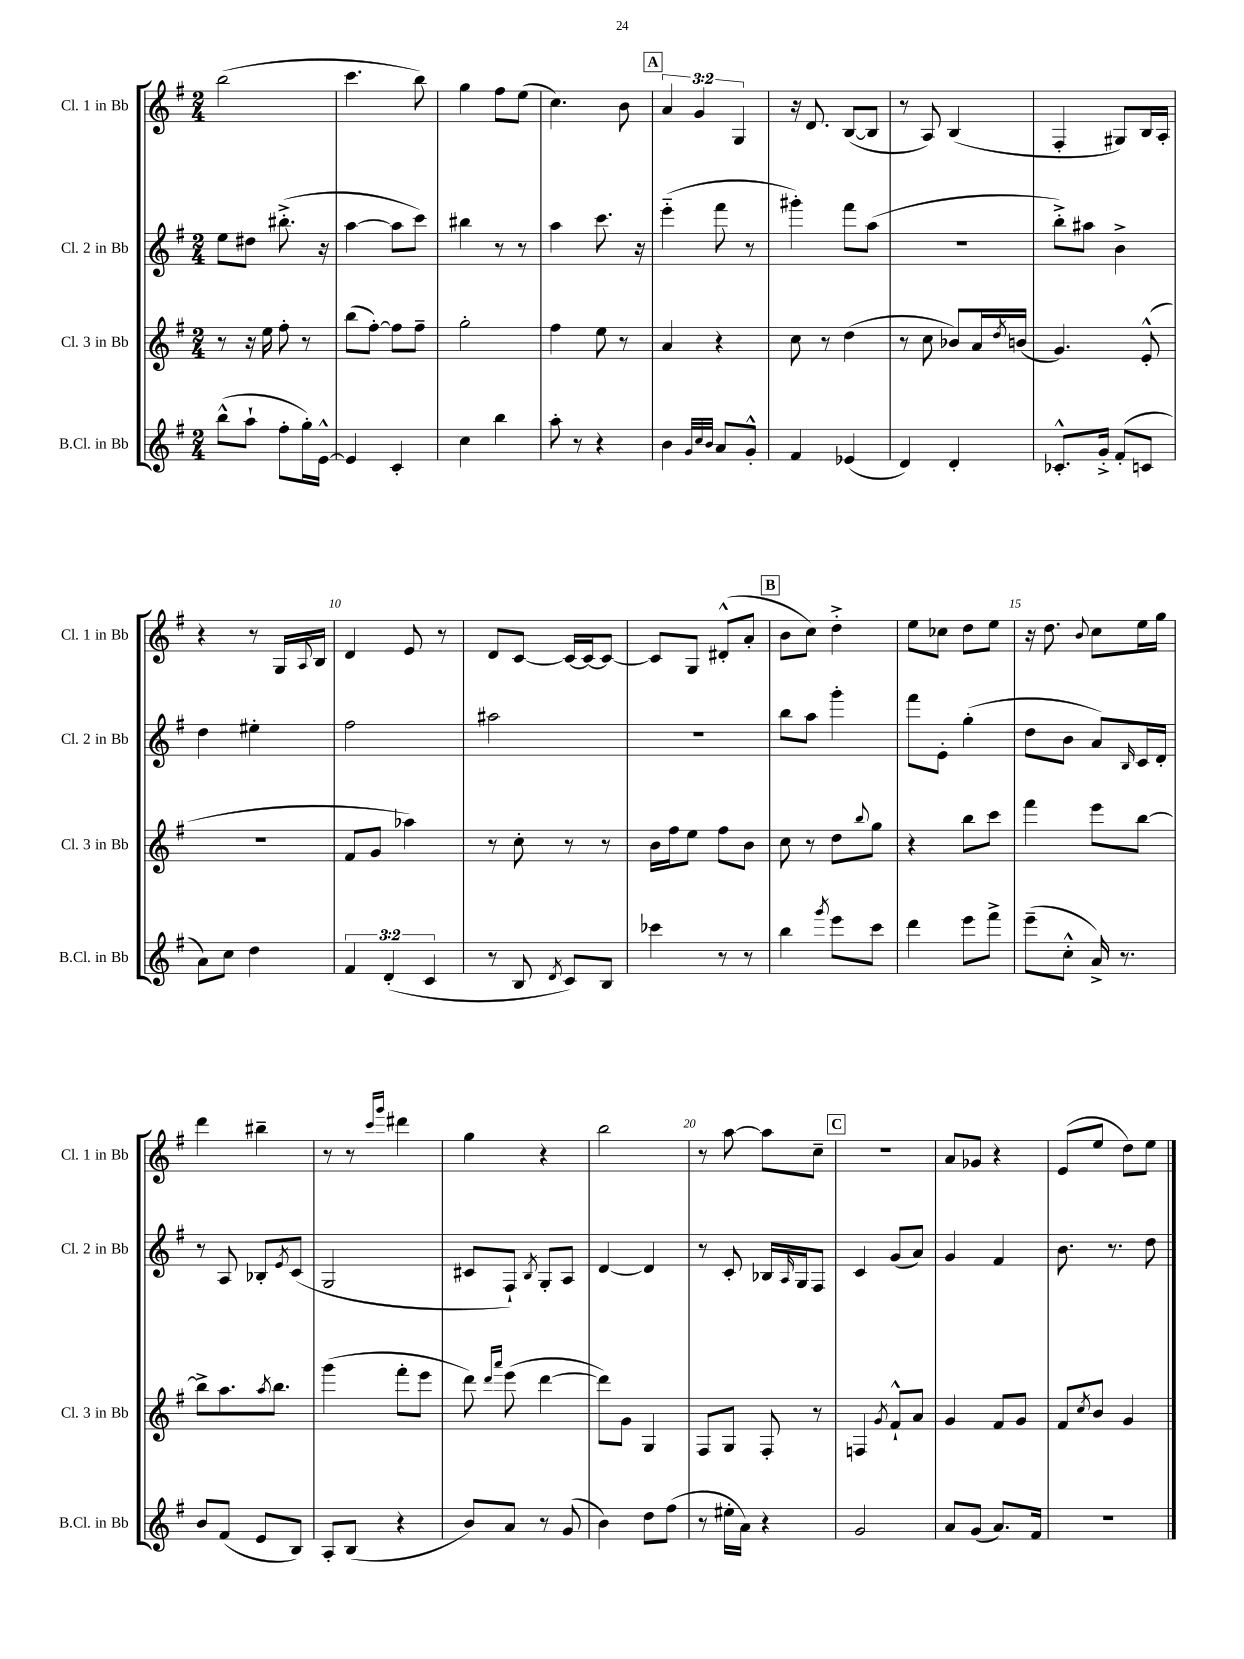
<<
\new StaffGroup <<
\new Staff = "s0" \with { instrumentName = "Cl. 1 in Bb" shortInstrumentName = "Cl. 1 in Bb" } {
    \clef treble \key g \major \numericTimeSignature \time 2/4 \override Staff.TupletNumber.text = #tuplet-number::calc-fraction-text
    b''2( |
    c'''4. b''8) |
    g''4 fis''8 e''8( |
    c''4.) b'8 |
    \mark \markup { \box "A" } \tuplet 3/2 { a'4 g'4 g4 } |
    r16 d'8. b8~( b8 |
    r8 a8) b4( |
    fis4-. gis8) b16 a16-. |
    r4 r8 g16 \appoggiatura { a8 } b16 |
    d'4 e'8 r8 |
    d'8 c'8~ c'16~ c'16~ c'8~ |
    c'8 g8 dis'8-.-^( a'8-. |
    \mark \markup { \box "B" } b'8 c''8) d''4-.-> |
    e''8 ces''8 d''8 e''8 |
    r16 d''8. \appoggiatura { b'8 } c''8 e''16 g''16 |
    d'''4 bis''4-- |
    r8 r8 \grace { c'''16 g'''16 } dis'''4 |
    g''4 r4 |
    b''2 |
    r8 a''8~ a''8 c''8-- |
    \mark \markup { \box "C" } r2 |
    a'8 ges'8 r4 |
    e'8( e''8 d''8) e''8 \bar "|." |
}
\new Staff = "s1" \with { instrumentName = "Cl. 2 in Bb" shortInstrumentName = "Cl. 2 in Bb" } {
    \clef treble \key g \major \numericTimeSignature \time 2/4
    e''8 dis''8 bis''8.-.->( r16 |
    a''4~ a''8 c'''8) |
    bis''4 r8 r8 |
    a''4 c'''8. r16 |
    \mark \markup { \box "A" } e'''4-_( fis'''8 r8 |
    gis'''4-.) fis'''8 a''8( |
    R2 |
    b''8-.->) ais''8 b'4-> |
    d''4 eis''4-. |
    fis''2 |
    ais''2 |
    R2 |
    \mark \markup { \box "B" } b''8 a''8 g'''4-. |
    fis'''8 e'8-. g''4-.( |
    d''8 b'8 a'8) \grace { b16 } c'16 d'16-. |
    r8 a8 bes8-. \acciaccatura { e'8 } c'8( |
    g2 |
    cis'8 fis8-!) \acciaccatura { b8 } g8-. a8 |
    d'4~ d'4 |
    r8 c'8-. bes16 \grace { a16 } g16 fis8 |
    \mark \markup { \box "C" } c'4 g'8( a'8) |
    g'4 fis'4 |
    b'8. r8. d''8 \bar "|." |
}
\new Staff = "s2" \with { instrumentName = "Cl. 3 in Bb" shortInstrumentName = "Cl. 3 in Bb" } {
    \clef treble \key g \major \numericTimeSignature \time 2/4
    r8 r16 e''16 fis''8-. r8 |
    b''8( fis''8~-.) fis''8 fis''8-- |
    g''2-. |
    fis''4 e''8 r8 |
    \mark \markup { \box "A" } a'4 r4 |
    c''8 r8 d''4( |
    r8 c''8 bes'8) a'16 \acciaccatura { d''8 } b'16( |
    g'4.) e'8-.-^( |
    R2 |
    fis'8 g'8 aes''4) |
    r8 c''8-. r8 r8 |
    b'16 fis''16 e''8 fis''8 b'8 |
    \mark \markup { \box "B" } c''8 r8 d''8 \appoggiatura { b''8 } g''8 |
    r4 b''8 c'''8 |
    fis'''4 e'''8 b''8~ |
    b''8-> a''8. \acciaccatura { a''8 } b''8. |
    g'''4( fis'''8-. e'''8 |
    d'''8) \grace { d'''16 a'''16 } e'''8( d'''4~ |
    d'''8) g'8 g4 |
    fis8 g8 fis8-. r8 |
    \mark \markup { \box "C" } f4 \acciaccatura { g'8 } fis'8-!-^ a'8 |
    g'4 fis'8 g'8 |
    fis'8 \acciaccatura { c''8 } b'8 g'4 \bar "|." |
}
\new Staff = "s3" \with { instrumentName = "B.Cl. in Bb" shortInstrumentName = "B.Cl. in Bb" } {
    \clef treble \key g \major \numericTimeSignature \time 2/4 \override Staff.TupletNumber.text = #tuplet-number::calc-fraction-text
    b''8-^( a''8-! fis''8-. g''16-.) e'16~-^ |
    e'4 c'4-. |
    c''4 b''4 |
    a''8-. r8 r4 |
    \mark \markup { \box "A" } b'4 \grace { g'32 c''32 b'32 } a'8 g'8-.-^ |
    fis'4 ees'4( |
    d'4) d'4-. |
    ces'8.-.-^ g'16-.-> fis'8-.( c'8 |
    a'8) c''8 d''4 |
    \tuplet 3/2 { fis'4 d'4-.( c'4 } |
    r8 b8 \acciaccatura { d'8 } c'8) b8 |
    ces'''4 r8 r8 |
    \mark \markup { \box "B" } b''4 \acciaccatura { g'''8 } e'''8 c'''8 |
    d'''4 e'''8 fis'''8-> |
    e'''8--( c''8-.-^ a'16->) r8. |
    b'8 fis'8( e'8 b8) |
    a8-. b8( r4 |
    b'8) a'8 r8 g'8( |
    b'4) d''8 fis''8( |
    r8 eis''16-. a'16) r4 |
    \mark \markup { \box "C" } g'2 |
    a'8 g'8( a'8.) fis'16 |
    R2 \bar "|." |
}
>>
>>
\layout { \context { \Score \override BarNumber.break-visibility = ##(#f #t #t) barNumberVisibility = #(every-nth-bar-number-visible 5) } }
